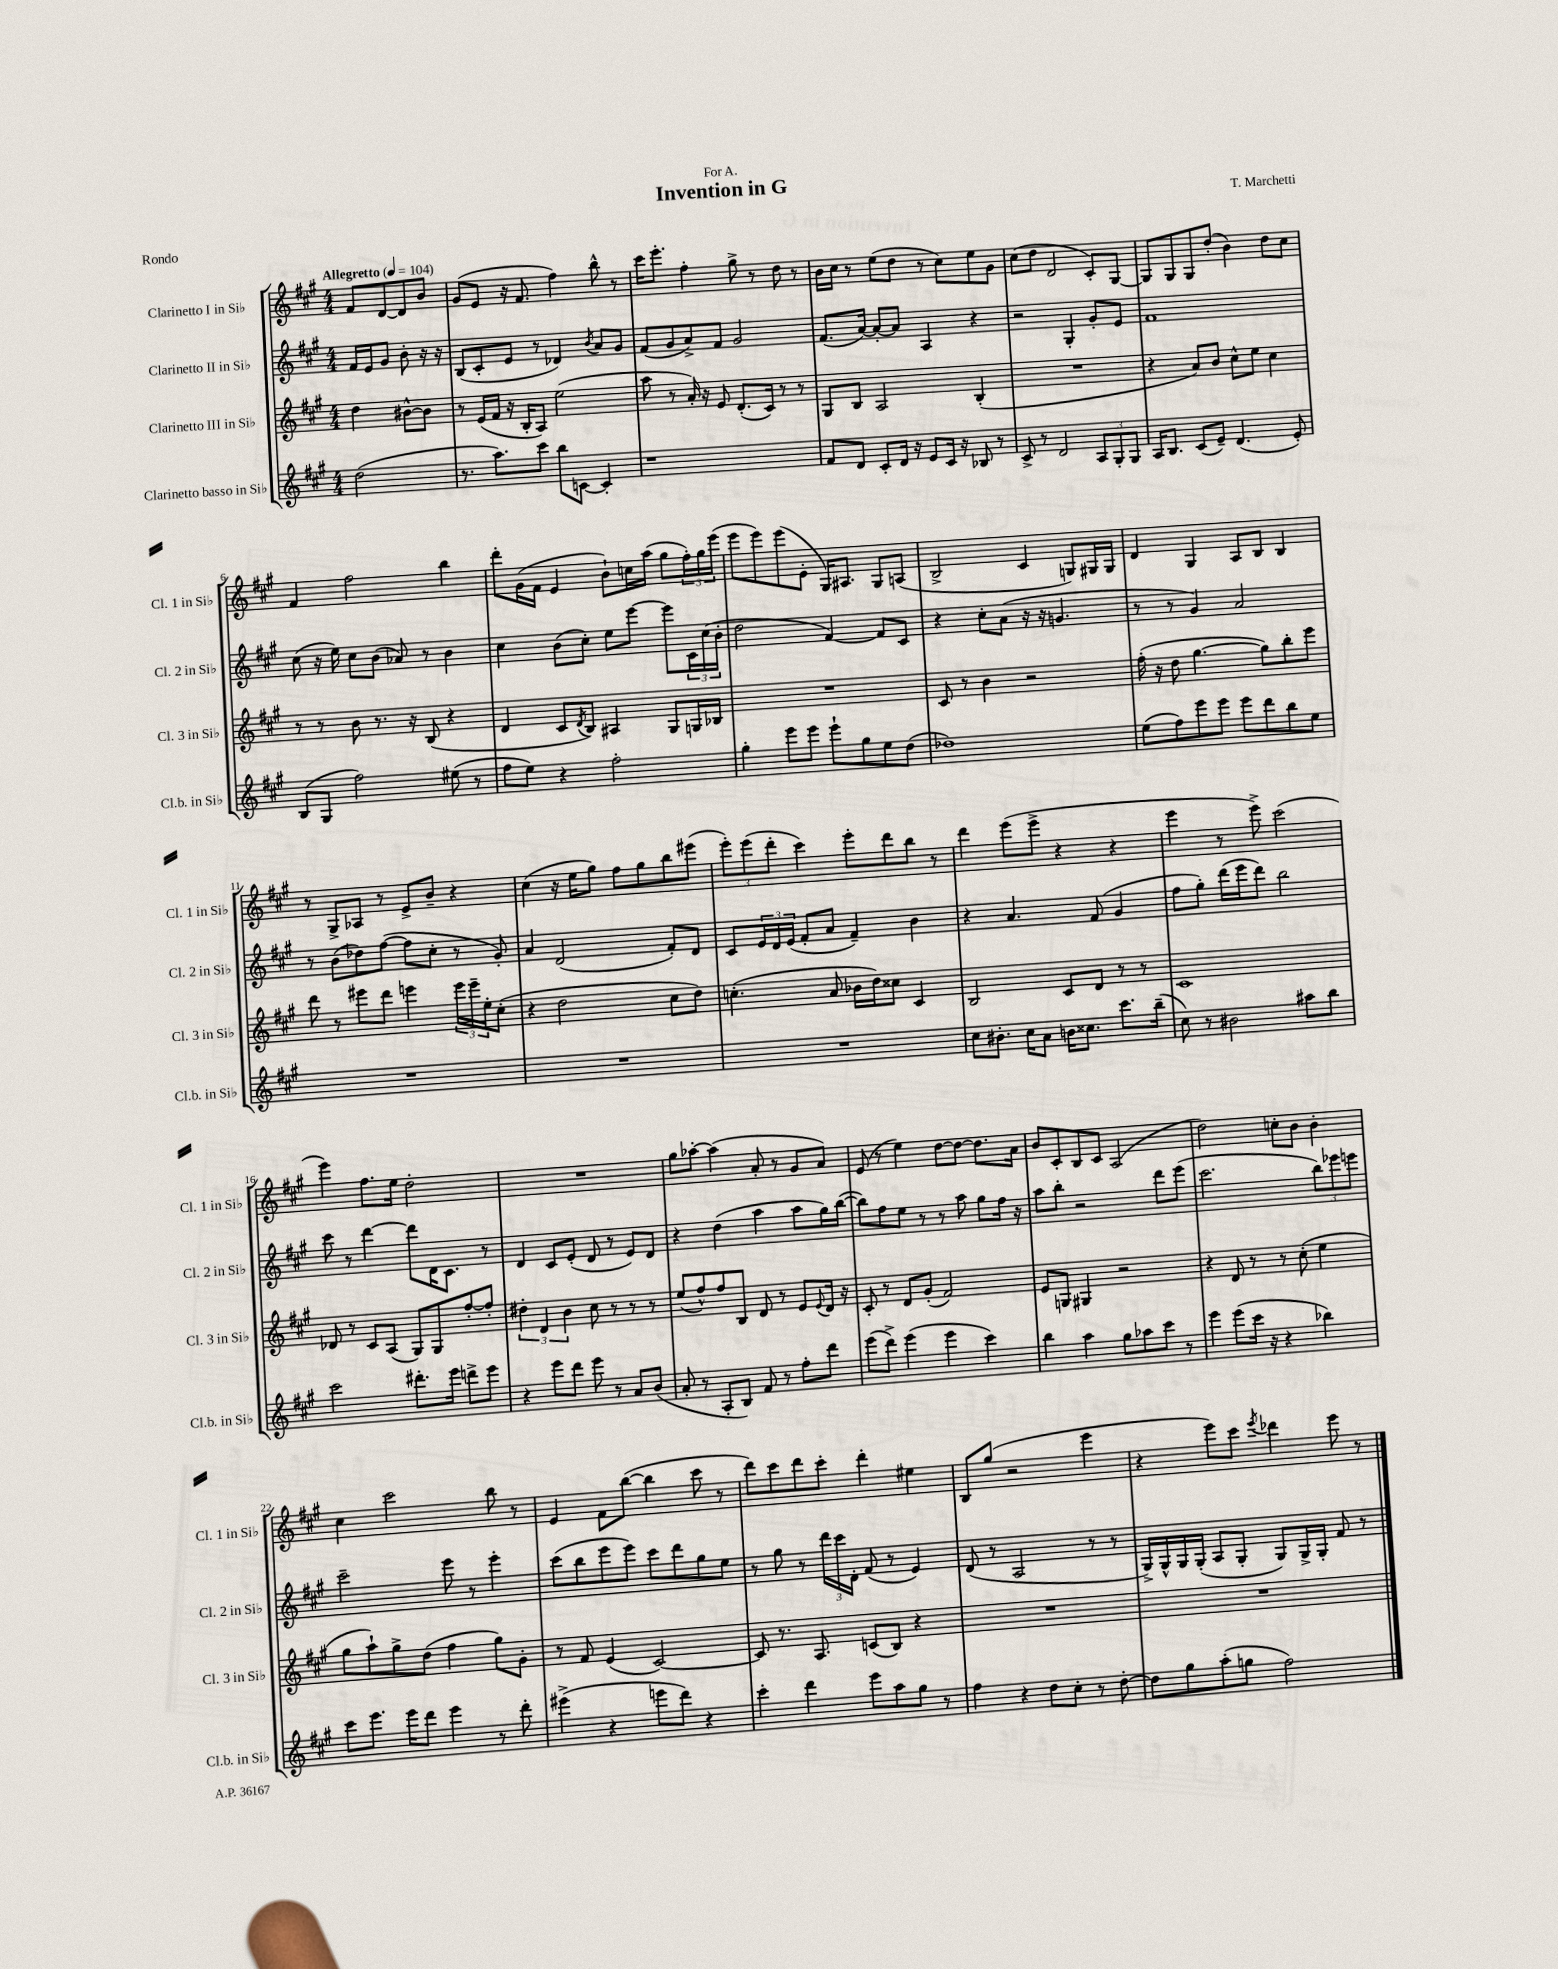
\header { title = "Invention in G" composer = "T. Marchetti" dedication = "For A." piece = "Rondo" }
<<
\new StaffGroup <<
\new Staff = "s0" \with { instrumentName = "Clarinetto I in Sib" shortInstrumentName = "Cl. 1 in Sib" } {
    \clef treble \key a \major \numericTimeSignature \time 4/4 \partial 2 \tempo "Allegretto" 4 = 104
    fis'8 d'8~ d'8 b'8 |
    gis'8( e'8 r16 fis'8. fis''4) b''8-^ r8 |
    cis'''16 e'''8.-. fis''4-. gis''8-> r8 d''8 r8 |
    b'16 cis''16 r8 e''8( d''8 r8 cis''8) e''8 gis'8 |
    cis''8( d''8 d'2 cis'8-.) gis8~ |
    gis8 gis8 gis8 d''8-.( b'4) d''8 cis''8 |
    fis'4 fis''2 b''4 |
    d'''8-. gis'16( fis'16 e'4 b'8-!) c''16 a''16( gis''8 \tuplet 3/2 { fis''16-.) gis''16 e'''16( } |
    e'''8 e'''8) e'''8( e'8-. gis16) ais8. gis8 a8( |
    b2-> cis'4 g8) gis16 gis16 |
    d'4 gis4 a8 b8 b4 |
    r8 gis8-> aes8 r8 e'8-> b'8-- r4 |
    cis''4( r16 e''16 gis''8) fis''8 gis''8 b''8 eis'''8( |
    \tuplet 3/2 { e'''8-.) e'''8( d'''8-. } cis'''4) e'''8-. d'''8 b''8 r8 |
    d'''4 e'''8( e'''8-> r4 r4 |
    e'''4 r8 e'''8->) cis'''2( |
    e'''4) fis''8. e''16 d''2-. |
    R1 |
    gis''8 aes''8~-. aes''4( a'8-. r8 gis'8 a'8) |
    e'8( r8 e''4) d''8~ d''8~ d''8. a'16 |
    b'8 cis'8-. b8 cis'8 a2( |
    d''2) c''8-. b'8 b'4-. |
    cis''4 cis'''2 b''8 r8 |
    e'4 fis'8 b''8~( b''4 cis'''8 r8 |
    d'''8) cis'''8 d'''8 cis'''8-. d'''4-. eis''4 |
    b8 gis''8( r2 e'''4 |
    r4 e'''8) cis'''8 \acciaccatura { e'''8 } des'''4 e'''8 r8 \bar "|." |
}
\new Staff = "s1" \with { instrumentName = "Clarinetto II in Sib" shortInstrumentName = "Cl. 2 in Sib" } {
    \clef treble \key a \major \numericTimeSignature \time 4/4 \partial 2
    fis'16 e'16 gis'8 b'8-. r16 r16 |
    b8( cis'8-. e'8 r8 des'4) \acciaccatura { b'8 } a'8 gis'8 |
    fis'8( gis'8 a'8->) fis'8 gis'2 |
    fis'8.( a'16~) a'8~-. a'8 a4 r4 |
    r2 gis4-. gis'8-. e'8 |
    fis'1 |
    cis''8( r16 e''16) cis''8 b'8( aes'8) r8 b'4 |
    cis''4 b'8( cis''8-.) e''8 e'''8~ e'''8 \tuplet 3/2 { cis'16 cis''16( b'16-. } |
    d''2 fis'4~) fis'8 cis'8 |
    r4 cis''8-. a'8( r16 r16 g'4. |
    r8 r8 gis'4) a'2 |
    r8 b'8( des''8) fis''8~( fis''8 cis''8-. r8 gis'8-.) |
    a'4 d'2( fis'8-.) d'8 |
    cis'8 \tuplet 3/2 { e'16 d'16 e'16( } fis'8-. a'8 fis'4--) b'4 |
    r4 a'4. fis'8( gis'4 |
    fis''8 gis''8-.) d'''16( e'''16 d'''8) b''2 |
    cis'''8 r8 d'''4~ d'''8 d'16 cis'8. r8 |
    d'4 cis'8 e'8-.( d'8 r8 e'8) d'8 |
    r4 d''4( a''4 a''8 gis''16) b''16~( |
    b''8) fis''8 e''8 r8 r8 a''8 gis''8 fis''16 r16 |
    a''8 b''8-. r2 d'''8 e'''8( |
    cis'''2. \tuplet 3/2 { b''8) ees'''8 e'''8 } |
    cis'''2-- e'''8 r8 e'''4-. |
    cis'''8( b''8 e'''8 e'''8) cis'''8 d'''8 gis''8 e''8 |
    r8 gis''8 r8 \tuplet 3/2 { d'''16 cis'''16 d'16-. } fis'8( r8 e'4) |
    d'8( r8 a2 r8 r8 |
    gis16->) gis16-^ gis16 gis16-.( a8 gis8-. gis8) gis16-> gis16-. fis'8 r8 \bar "|." |
}
\new Staff = "s2" \with { instrumentName = "Clarinetto III in Sib" shortInstrumentName = "Cl. 3 in Sib" } {
    \clef treble \key a \major \numericTimeSignature \time 4/4 \partial 2
    d''4 bis'8~-^ bis'8 |
    r8 e'16( fis'16 r16 b16-. a8) e''2( |
    a''8 r8 a'16-.) r16 e'8 d'8.-.( cis'16) r8 r8 |
    gis8 b8 a2 b4-.( |
    R1 |
    r4 a'8) b'8 cis''8-^ e''8 cis''4 |
    r8 r8 b'8 r8. r16 b8( r4 |
    d'4 cis'8 \acciaccatura { d'8 } b8) ais4 gis8 g16 bes16 |
    R1 |
    cis'8 r8 b'4 r2 |
    fis''16-.( r16 d''8 gis''4.~ gis''8) b''8-. e'''8 |
    d'''8 r8 eis'''8 d'''8 e'''4 \tuplet 3/2 { e'''16 e'''16-- e''16-. } cis''8-.( |
    r4 d''2 cis''8 d''8) |
    c''4.-.( a'8 bes'16 d''16) cisis''8 cis'4 |
    b2 cis'8 d'8 r8 r8 |
    cis'1 |
    des'8 r8 cis'8 a8( gis8) gis8 fis''8~-. fis''8-. |
    \tuplet 3/2 { dis''4-. d'4 b'4 } cis''8 r8 r8 r8 |
    e''8( fis''8-^) fis''8 b8 d'8 r8 e'8 \appoggiatura { e'8 } d'16 r16 |
    cis'8-. r8 d'8 gis'8-.( fis'2) |
    e'8 g8 gis4 r2 |
    r4 d'8 r8 r8 cis''8-.( e''4 |
    gis''8 a''8-!) gis''8-> d''8( fis''4 gis''8) gis'8-. |
    r8 fis'8 e'4( cis'2~) |
    cis'8 r8. a8. c'8( b8) r4 |
    R1 |
    R1 \bar "|." |
}
\new Staff = "s3" \with { instrumentName = "Clarinetto basso in Sib" shortInstrumentName = "Cl.b. in Sib" } {
    \clef treble \key a \major \numericTimeSignature \time 4/4 \partial 2
    d''2( |
    r8. a''8.) cis'''8 b''8 c'8~ c'4-. |
    r1 |
    fis'8 d'8 cis'8-. d'16 r16 e'8 cis'16 r16 bes8 r8 |
    cis'8-> r8 d'2 \tuplet 3/2 { a8 gis8-. gis8 } |
    a16 b8. cis'8( e'8--) d'4.( e'8-.) |
    b8( gis8 fis''2) eis''8( r8 |
    fis''8 e''8) r4 fis''2-. |
    gis''4-. e'''8 e'''8 e'''8-! gis''8 e''8 d''8( |
    des''1) |
    e''8( fis''8) e'''8 e'''8 e'''8 d'''8 b''8 e''8 |
    R1 |
    R1 |
    R1 |
    cis''8 bis'8.-. cis''16 a'8 b'16 cisis''8. cis'''8. b''16--( |
    cis''8) r8 bis'2 ais''8 b''8 |
    cis'''2 dis'''8.-. e'''16 d'''8-> e'''8 |
    r4 e'''8 d'''8 e'''8 r8 a'8 b'8( |
    a'8-. r8 a8-. b8) fis'8 r8 fis''8-. d'''8 |
    e'''8( d'''8->) e'''4( e'''4 cis'''4) |
    b''4 a''4 gis''8 aes''8 cis'''8 r8 |
    e'''4 e'''8( cis'''16 r16 r4 bes''4) |
    cis'''8 e'''8. e'''16 d'''8 e'''4 r8 d'''8-. |
    eis'''4->( r4 e'''8 d'''8) r4 |
    cis'''4-. d'''4 e'''8 a''8 gis''8 r8 |
    fis''4 r4 d''8 cis''8-. r8 d''8~-. |
    d''8 gis''8 a''8-.( g''8 fis''2) \bar "|." |
}
>>
>>
